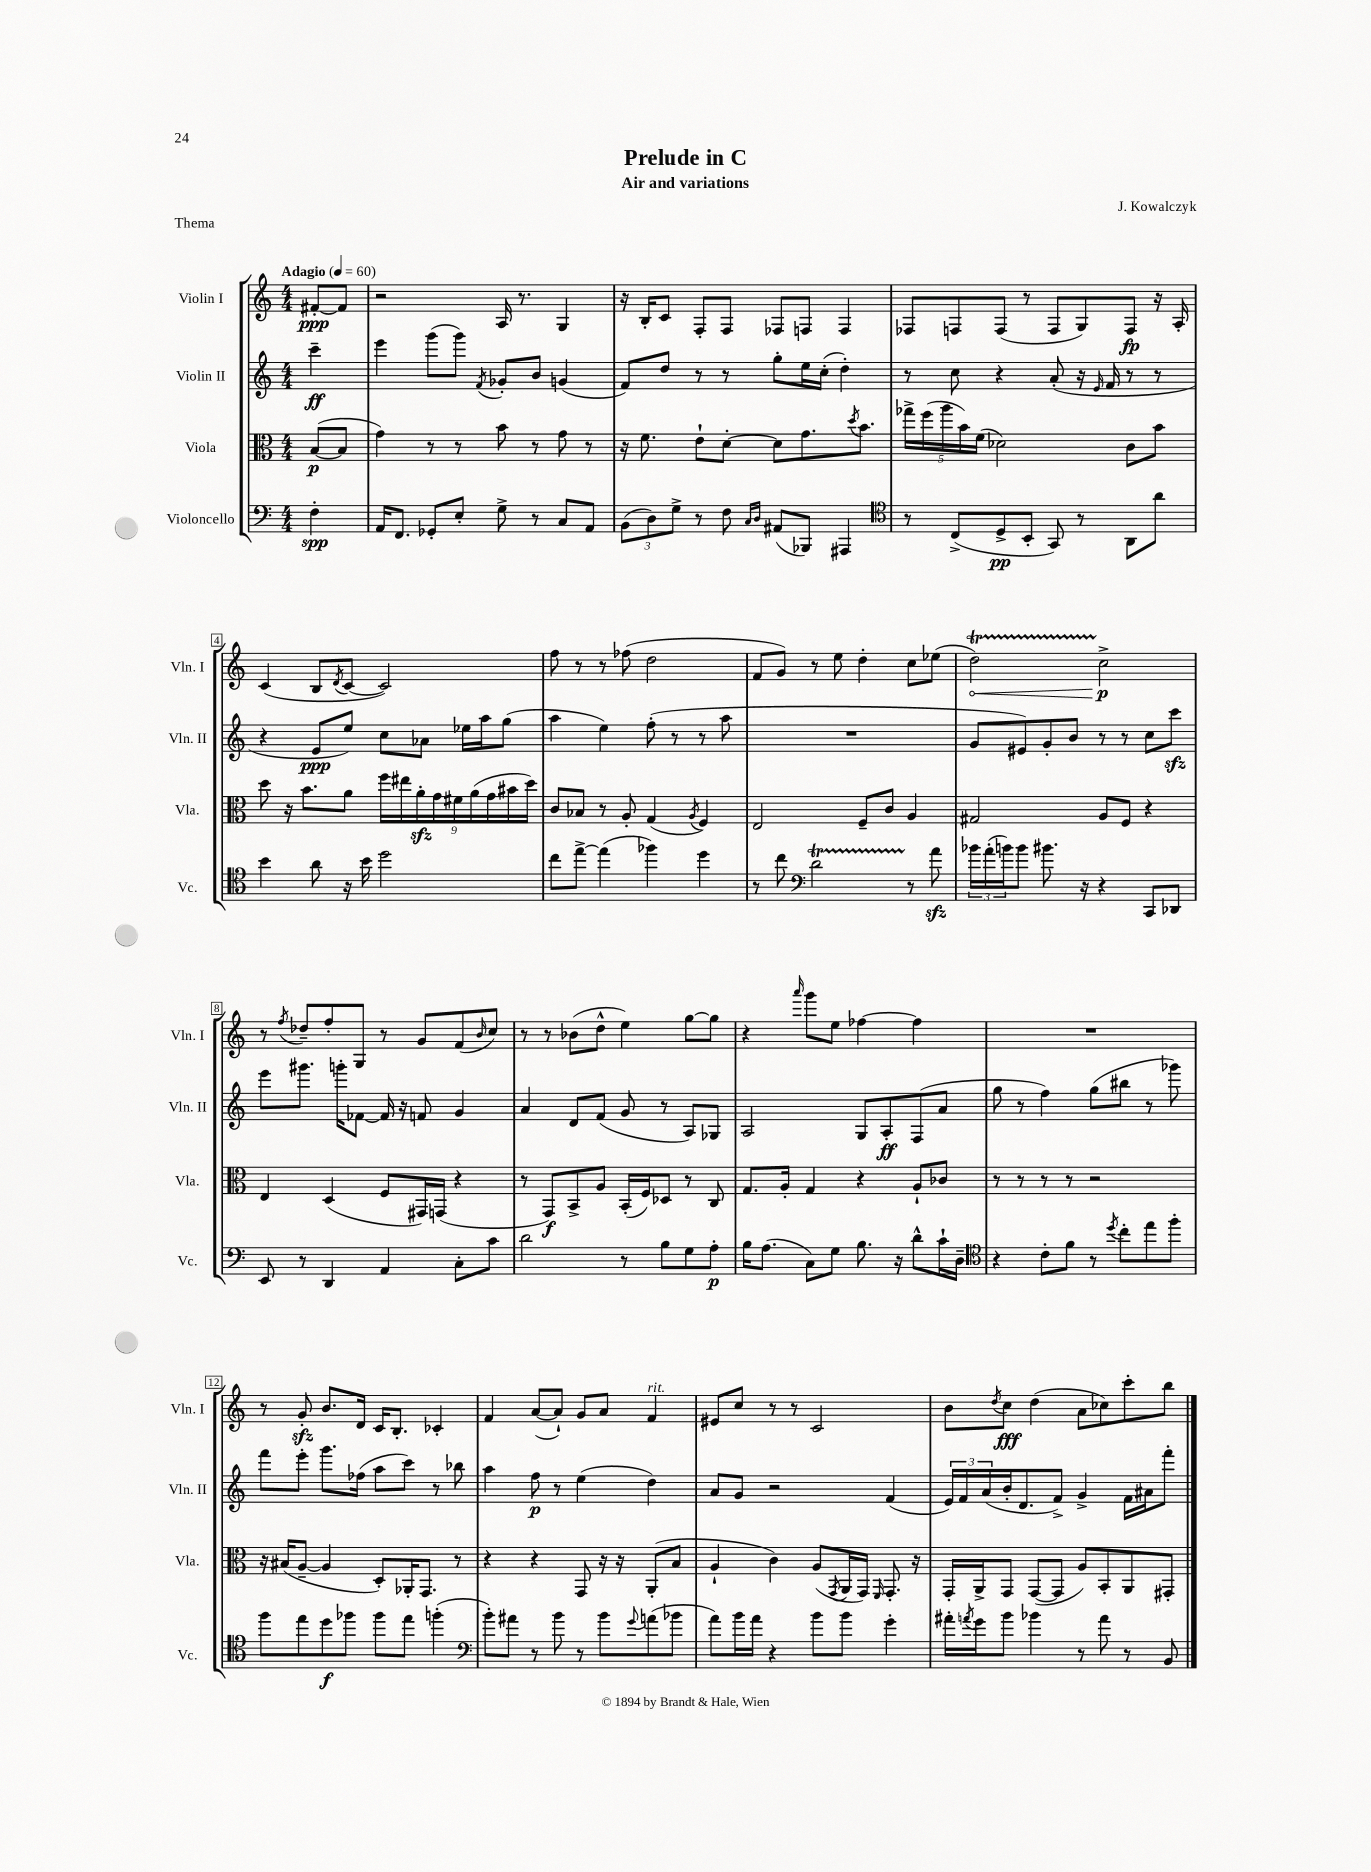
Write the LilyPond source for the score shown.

\header { title = "Prelude in C" composer = "J. Kowalczyk" subtitle = "Air and variations" piece = "Thema" }
<<
\new StaffGroup <<
\new Staff = "s0" \with { instrumentName = "Violin I" shortInstrumentName = "Vln. I" } {
    \clef treble \key c \major \numericTimeSignature \time 4/4 \partial 4 \tempo "Adagio" 4 = 60
    fis'8~-.\ppp fis'8 |
    r2 a16 r8. g4 |
    r16 b16-. c'8 f8-. f8 fes8 f8 f4 |
    fes8 f8 f8( r8 f8 g8) f8\fp r16 a16-. |
    c'4( b8 \acciaccatura { d'8 } c'8~ c'2) |
    f''8 r8 r8 fes''8( d''2 |
    f'8 g'8) r8 e''8 d''4-. c''8 ees''8( |
    \once \override Hairpin.circled-tip = ##t d''2\startTrillSpan\<) c''2->\stopTrillSpan\p\! |
    r8 \acciaccatura { f''8 } des''8-- f''8-. g8 r8 g'8 f'8( \grace { b'16 } c''8) |
    r8 r8 bes'8( d''8-^ e''4) g''8~ g''8 |
    r4 \grace { a'''16 } g'''8 e''8 fes''4~ fes''4 |
    R1 |
    r8 g'8-.\sfz b'8. d'16 c'16 b8.-. ces'4-. |
    f'4 a'8~( a'8-!) g'8 a'8 f'4^\markup { \italic "rit." } |
    eis'8 c''8 r8 r8 c'2 |
    b'8 \acciaccatura { d''8 } c''8\fff d''4( a'8 ces''8) c'''8-. b''8 \bar "|." |
}
\new Staff = "s1" \with { instrumentName = "Violin II" shortInstrumentName = "Vln. II" } {
    \clef treble \key c \major \numericTimeSignature \time 4/4 \partial 4
    c'''4--\ff |
    e'''4 g'''8( g'''8) \acciaccatura { f'8 } ges'8-. b'8 g'4( |
    f'8) d''8 r8 r8 g''8-. e''16 c''16-.( d''4-.) |
    r8 c''8 r4 a'8-.( r16 \grace { e'16 } f'16 r8 r8 |
    r4 e'8\ppp e''8) c''8 aes'8 ees''16 a''16 g''8( |
    a''4 e''4) f''8-.( r8 r8 a''8 |
    R1 |
    g'8 eis'8) g'8-. b'8 r8 r8 c''8 c'''8\sfz |
    e'''8 gis'''8. g'''16-. fes'8~ fes'16 r16 f'8 g'4 |
    a'4 d'8 f'8( g'8 r8 a8) ges8 |
    a2 g8 a8-.\ff f8( a'8 |
    g''8 r8 f''4) g''8( bis''8 r8 ges'''8) |
    f'''8 e'''8-. g'''8. fes''16( a''8 c'''8) r8 bes''8 |
    a''4 f''8\p r8 e''4( d''4) |
    a'8 g'8 r2 f'4( |
    \tuplet 3/2 { e'16) f'16 a'16( } b'16-. d'8. f'8->) g'4-> f'16 ais'16 f'''8-. \bar "|." |
}
\new Staff = "s2" \with { instrumentName = "Viola" shortInstrumentName = "Vla." } {
    \clef alto \key c \major \numericTimeSignature \time 4/4 \partial 4
    b8~\p( b8 |
    g'4) r8 r8 b'8 r8 g'8 r8 |
    r16 f'8. e'8-! d'8~-. d'8 g'8. \acciaccatura { d''8 } b'8. |
    \tuplet 5/4 { ges''16-> f''16( a''16 b'16) f'16( } des'2) c'8 b'8 |
    d''8 r16 b'8. a'8 \tuplet 9/8 { f''16 eis''16 a'16-.\sfz g'16 fis'16 a'16( g'16 bis'16 d''16) } |
    c'8 bes8 r8 a8-. g4( \acciaccatura { a8 } f4) |
    e2 f8-- c'8 a4 |
    gis2 a8 f8 r4 |
    e4 d4( f8 gis,16) g,16( r4 |
    r8 g,8\f) b,8-> a8 b,16-.( f16) des8 r8 c8 |
    g8. a16-. g4 r4 a8-! ces'8 |
    r8 r8 r8 r8 r2 |
    r16 bis16( a8~-- a4 d8-.) aes,16-. g,8. r8 |
    r4 r4 g,8 r16 r16 a,8-.( b8 |
    a4-! c'4) a8( \acciaccatura { g,8 } a,16 g,16) \grace { f,16 } g,8.-. r16 |
    g,16-. a,16-> g,8 g,8~( g,8 a8) b,8-. a,8 gis,8-. \bar "|." |
}
\new Staff = "s3" \with { instrumentName = "Violoncello" shortInstrumentName = "Vc." } {
    \clef bass \key c \major \numericTimeSignature \time 4/4 \partial 4
    f4-.\spp |
    a,16 f,8. ges,8-. e8-. g8-> r8 c8 a,8 |
    \tuplet 3/2 { b,8( d8) g8-> } r8 f8 \grace { c16 d16 } ais,8( bes,,8) ais,,4 |
    \clef tenor r8 c8->( d8->\pp b,8-. g,8) r8 a,8 a'8 |
    b'4 a'8 r16 b'16 d''2 |
    c''8 e''8~-> e''4( fes''4) d''4 |
    r8 c''8 \clef bass d'2\startTrillSpan r8\stopTrillSpan a'8\sfz |
    \tuplet 3/2 { bes'16 a'16-.( b'16) } b'8 bis'8. r16 r4 c,8 des,8 |
    e,8 r8 d,4 a,4 c8-. c'8 |
    d'2 r8 b8 g8 a8-.\p |
    b16 a8.( c8) g8 b8. r16 d'8-^ c'16-! d16-- |
    \clef tenor r4 c'8-. f'8 r8 \acciaccatura { d''8 } c''8-. e''8 f''8-. |
    f''8 e''8 d''8\f fes''8 fes''8 e''8 f''4-.( |
    \clef bass b'8-.) ais'8 r8 b'8 r8 b'8 \appoggiatura { g'8 } a'8( bes'8 |
    a'8) b'16 a'16 r4 b'8 b'8 g'4-. |
    ais'16-. \acciaccatura { a'8 } g'16 b'8 bes'4 r8 a'8 r8 b,8 \bar "|." |
}
>>
>>
\layout { \context { \Score \override BarNumber.stencil = #(make-stencil-boxer 0.1 0.3 ly:text-interface::print) } }
